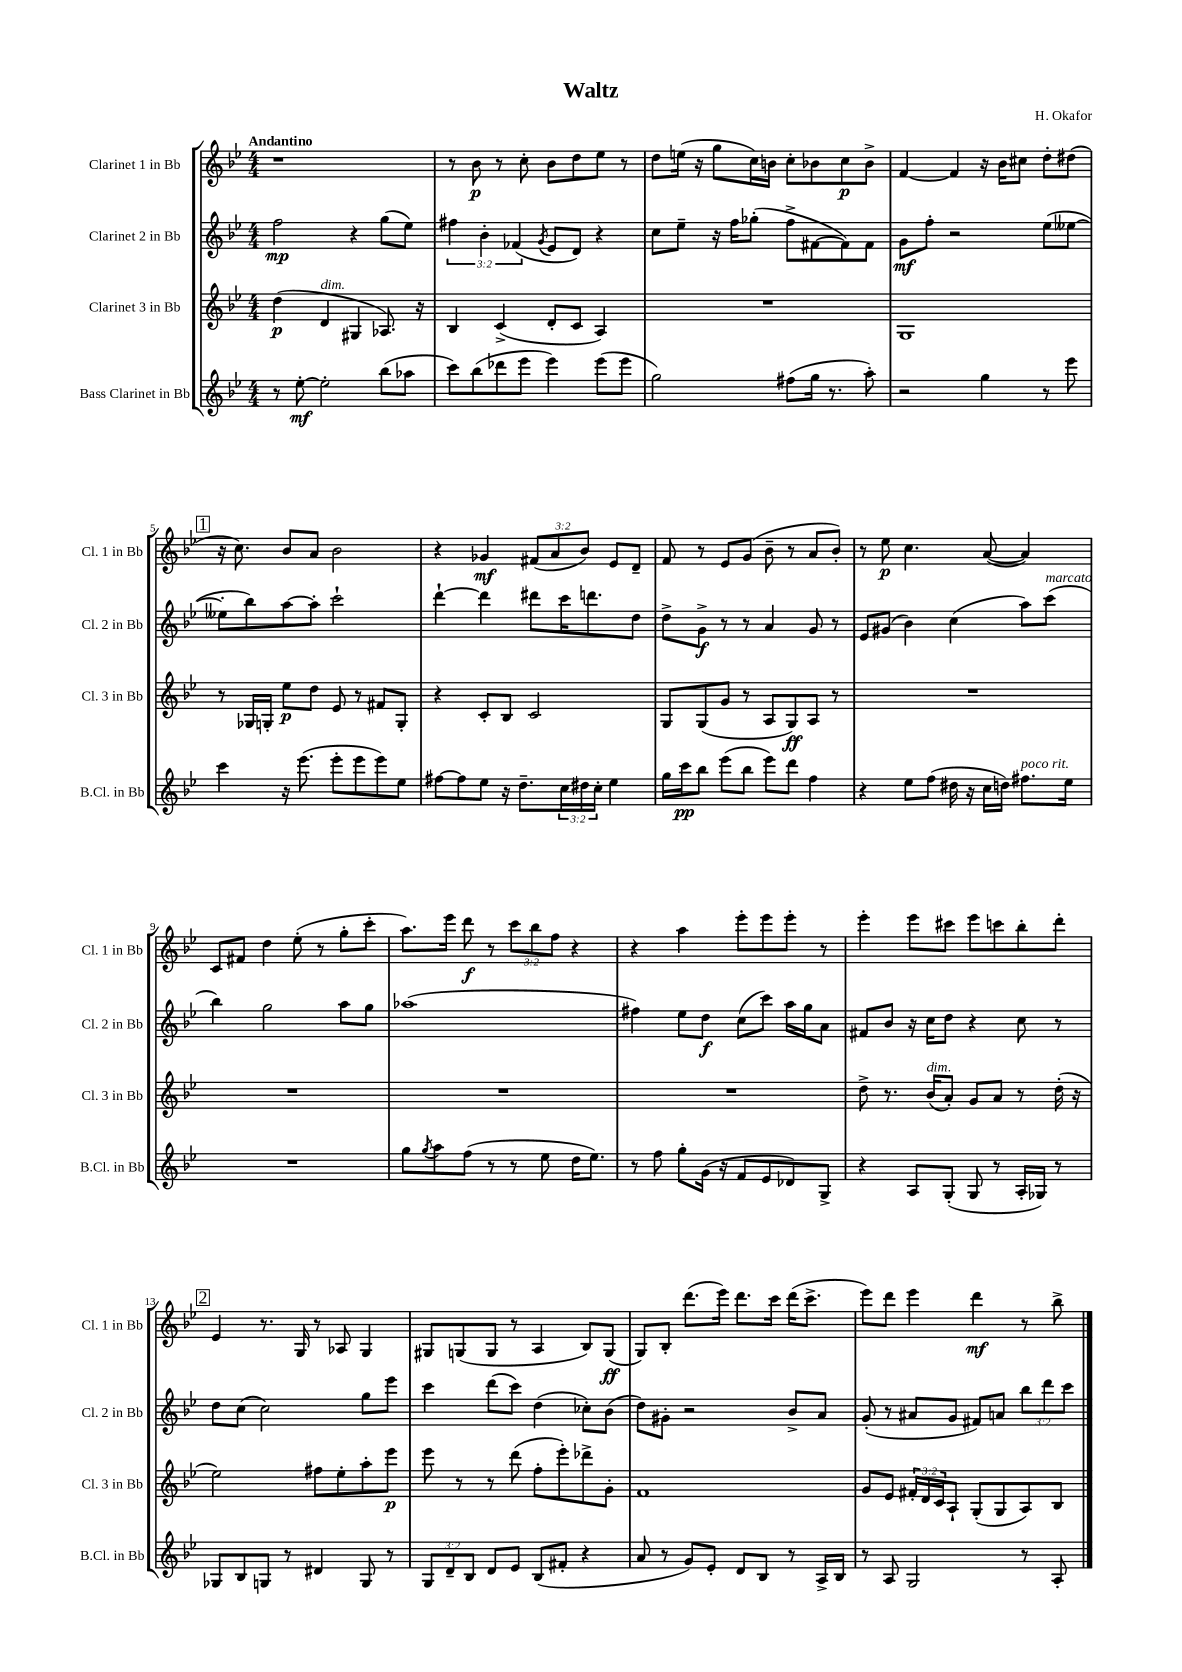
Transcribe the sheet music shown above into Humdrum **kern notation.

**kern	**dynam	**kern	**dynam	**kern	**dynam	**kern	**dynam
*part4	*part4	*part3	*part3	*part2	*part2	*part1	*part1
*staff4	*staff4	*staff3	*staff3	*staff2	*staff2	*staff1	*staff1
*I"Bass Clarinet in Bb	*	*I"Clarinet 3 in Bb	*	*I"Clarinet 2 in Bb	*	*I"Clarinet 1 in Bb	*
*I'B.Cl. in Bb	*	*I'Cl. 3 in Bb	*	*I'Cl. 2 in Bb	*	*I'Cl. 1 in Bb	*
*clefG2	*	*clefG2	*	*clefG2	*	*clefG2	*
*k[b-e-]	*	*k[b-e-]	*	*k[b-e-]	*	*k[b-e-]	*
*M4/4	*	*M4/4	*	*M4/4	*	*M4/4	*
=1	=1	=1	=1	=1	=1	=1	=1
!	!	!	!	!	!	!LO:TX:a:B:t=Andantino	!
8r	.	(4dd\	p	2ff\	mp	1r	.
[8ee-'\	mf	.	.	.	.	.	.
!	!	!LO:TX:a:i:t=dim.	!	!	!	!	!
2ee-'\]	.	4d/	.	.	.	.	.
.	.	4G#X/	.	4r	.	.	.
(8bb-\L	.	8.A-X/)	.	(8gg\L	.	.	.
8aa-X\J	.	.	.	8ee-\J)	.	.	.
.	.	16r	.	.	.	.	.
=2	=2	=2	=2	=2	=2	=2	=2
8ccc\L)	.	4B-/	.	6ff#X\	.	8r	.
(8bb-\	.	.	.	.	.	8b-\	p
.	.	.	.	6b-'\	.	.	.
8ddd-X\	.	(4c^/	.	.	.	8r	.
.	.	.	.	(6f-X/	.	.	.
8eee-\J	.	.	.	.	.	8cc'\	.
.	.	.	.	8qg/	.	.	.
4eee-\)	.	8d'/L	.	8e-/L	.	8b-\L	.
.	.	8c/J	.	8d/J)	.	8dd\	.
(8eee-\L	.	4A/)	.	4r	.	8ee-\J	.
8eee-\J	.	.	.	.	.	8r	.
=3	=3	=3	=3	=3	=3	=3	=3
2gg\)	.	1r	.	8cc\L	.	8dd\L	.
.	.	.	.	8ee-~\J	.	(16een\Jk	.
.	.	.	.	.	.	16r	.
.	.	.	.	16r	.	8gg\L	.
.	.	.	.	16ff\KL	.	.	.
.	.	.	.	(8gg-X'\J	.	16cc\L)	.
.	.	.	.	.	.	16bn\JJ	.
(8ff#X\L	.	.	.	8ff^\L	.	8cc'\L	.
16gg\Jk	.	.	.	[8f#X\	.	8b-X\	.
8.r	.	.	.	.	.	.	.
.	.	.	.	8f#\])	.	8cc\	p
8aa'\)	.	.	.	8f#\J	.	8b-^\J	.
=4	=4	=4	=4	=4	=4	=4	=4
2r	.	1G	.	8g\L	mf	[4f/	.
.	.	.	.	8ff'\J	.	.	.
.	.	.	.	2r	.	4f/]	.
4gg\	.	.	.	.	.	16r	.
.	.	.	.	.	.	16b-\KL	.
.	.	.	.	.	.	8cc#X\J	.
8r	.	.	.	(8ee-\L	.	8dd'\L	.
8eee-\	.	.	.	[8ee--X\J	.	(8dd#X\J	.
!!LO:LB:g=z
!!LO:REH:place=s1:t=1
=5	=5	=5	=5	=5	=5	=5	=5
4ccc\	.	8r	.	8ee--X'\L]	.	16r	.
.	.	.	.	.	.	8.cc\)	.
.	.	16G-X/LL	.	8bb-\)	.	.	.
.	.	16Gn'/JJ	.	.	.	.	.
16r	.	8ee-\L	p	[8aa\	.	8b-/L	.
(8.eee-\	.	.	.	.	.	.	.
.	.	8dd\J	.	8aa'\J]	.	8a/J	.
8eee-'\L	.	8e-/	.	2ccc`\	.	2b-\	.
8eee-\	.	8r	.	.	.	.	.
8eee-\)	.	8f#X/L	.	.	.	.	.
8ee-\J	.	8G'/J	.	.	.	.	.
=6	=6	=6	=6	=6	=6	=6	=6
[8ff#X\L	.	4r	.	[4ddd`\	.	4r	.
8ff#\]	.	.	.	.	.	.	.
8ee-\J	.	8c'/L	.	4ddd\]	.	4g-X/	mf
16r	.	8B-/J	.	.	.	.	.
8.dd~\L	.	.	.	.	.	.	.
.	.	2c/	.	8ddd#X\L	.	(12f#X/L	.
.	.	.	.	.	.	12a/	.
24cc\L	.	.	.	16ccc\K	.	.	.
24dd#X\	.	.	.	.	.	12b-/J)	.
.	.	.	.	8.dddn\	.	.	.
24cc'\JJ	.	.	.	.	.	.	.
4ee-\	.	.	.	.	.	8e-/L	.
.	.	.	.	8dd\J	.	8d~/J	.
=7	=7	=7	=7	=7	=7	=7	=7
16gg\LL	.	8G/L	.	8dd^\L	.	8f/	.
16ccc\J	pp	.	.	.	.	.	.
8bb-\J	.	(8G/	.	8g^\J	f	8r	.
(8eee-\L	.	8g/J	.	8r	.	8e-/L	.
8bb-\J	.	8r	.	8r	.	(8g/J	.
8eee-\L)	.	8A/L	.	4a/	.	8b-~\	.
8ddd\J	.	8G/)	ff	.	.	8r	.
4ff\	.	8A/J	.	8g/	.	8a/L	.
.	.	8r	.	8r	.	8b-'/J)	.
=8	=8	=8	=8	=8	=8	=8	=8
4r	.	1r	.	8e-/L	.	8r	.
.	.	.	.	(8g#X/J	.	8ee-\	p
8ee-\L	.	.	.	4b-\)	.	4.cc\	.
(8ff\J	.	.	.	.	.	.	.
16dd#X\	.	.	.	(4cc\	.	.	.
16r	.	.	.	.	.	.	.
16cc\LL	.	.	.	.	.	([8a/	.
16ddn\JJ)	.	.	.	.	.	.	.
!LO:TX:a:i:t=poco rit.	!	!	!	!	!	!	!
8.ff#X\L	.	.	.	8aa\L)	.	4a/])	.
!	!	!	!	!LO:TX:a:i:t=marcato	!	!	!
.	.	.	.	(8ccc\J	.	.	.
16ee-\Jk	.	.	.	.	.	.	.
!!LO:LB:g=z
=9	=9	=9	=9	=9	=9	=9	=9
1r	.	1r	.	4bb-\)	.	8c/L	.
.	.	.	.	.	.	8f#X/J	.
.	.	.	.	2gg\	.	4dd\	.
.	.	.	.	.	.	(8ee-'\	.
.	.	.	.	.	.	8r	.
.	.	.	.	8aa\L	.	8gg'\L	.
.	.	.	.	8gg\J	.	8ccc'\J	.
=10	=10	=10	=10	=10	=10	=10	=10
8gg\L	.	1r	.	(1aa-X	.	8.aa\L)	.
8qgg/	.	.	.	.	.	.	.
8aa\	.	.	.	.	.	.	.
.	.	.	.	.	.	16eee-\Jk	.
(8ff\J	.	.	.	.	.	8ddd\	f
8r	.	.	.	.	.	8r	.
8r	.	.	.	.	.	12ccc\L	.
.	.	.	.	.	.	12bb-\	.
8ee-\	.	.	.	.	.	.	.
.	.	.	.	.	.	12ff\J	.
16dd\KL	.	.	.	.	.	4r	.
8.ee-\J)	.	.	.	.	.	.	.
=11	=11	=11	=11	=11	=11	=11	=11
8r	.	1r	.	4ff#X\)	.	4r	.
8ff\	.	.	.	.	.	.	.
8gg'\L	.	.	.	8ee-\L	.	4aa\	.
(16g\Jk	.	.	.	8dd\J	f	.	.
16r	.	.	.	.	.	.	.
8f/L	.	.	.	(8cc\L	.	8eee-'\L	.
8e-/	.	.	.	8ccc\J)	.	8eee-\	.
8d-X/)	.	.	.	16aa\LL	.	8eee-'\J	.
.	.	.	.	16gg\J	.	.	.
8G^/J	.	.	.	8a\J	.	8r	.
=12	=12	=12	=12	=12	=12	=12	=12
4r	.	8dd^\	.	8f#X/L	.	4eee-'\	.
.	.	8.r	.	8b-/J	.	.	.
8A/L	.	.	.	16r	.	8eee-\L	.
!	!	!LO:TX:a:i:t=dim.	!	!	!	!	!
.	.	(16b-/KL	.	16cc\KL	.	.	.
(8G'/J	.	8a'/J)	.	8dd\J	.	8ccc#X\J	.
8G/	.	8g/L	.	4r	.	8eee-\L	.
8r	.	8a/J	.	.	.	8cccn\	.
16A'/LL	.	8r	.	8cc\	.	8bb-'\	.
16G-X/JJ)	.	.	.	.	.	.	.
8r	.	(16dd'\	.	8r	.	8ddd'\J	.
.	.	16r	.	.	.	.	.
!!LO:LB:g=z
!!LO:REH:place=s1:t=2
=13	=13	=13	=13	=13	=13	=13	=13
8G-X/L	.	2ee-\)	.	8dd\L	.	4e-/	.
8B-/	.	.	.	(8cc\J	.	.	.
8Gn/J	.	.	.	2cc\)	.	8.r	.
8r	.	.	.	.	.	.	.
.	.	.	.	.	.	16G/	.
4d#X/	.	8ff#X\L	.	.	.	8r	.
.	.	8ee-'\	.	.	.	8A-X/	.
8G/	.	8aa'\	.	8gg\L	.	4G/	.
8r	.	8eee-\J	p	8eee-\J	.	.	.
=14	=14	=14	=14	=14	=14	=14	=14
12G/L	.	8eee-\	.	4ccc\	.	8G#X/L	.
12d~/	.	.	.	.	.	.	.
.	.	8r	.	.	.	(8Gn/	.
12B-/J	.	.	.	.	.	.	.
8d/L	.	8r	.	(8ddd\L	.	8G/J	.
8e-/J	.	(8ddd\	.	8ccc\J)	.	8r	.
(8B-/L	.	8ff'\L	.	(4dd\	.	4A/	.
8f#X'/J	.	8eee-'\)	.	.	.	.	.
4r	.	8ddd-X^\	.	8cc-X'\L)	.	8B-/L)	.
.	.	8g'\J	.	(8b-\J	.	(8G/J	ff
=15	=15	=15	=15	=15	=15	=15	=15
8a/	.	1f	.	8dd\L)	.	8G/L)	.
8r	.	.	.	8g#X'\J	.	8B-'/J	.
8g/L)	.	.	.	2r	.	(8.ddd\L	.
8e-'/J	.	.	.	.	.	.	.
.	.	.	.	.	.	16eee-\Jk)	.
8d/L	.	.	.	.	.	8.ddd\L	.
8B-/J	.	.	.	.	.	.	.
.	.	.	.	.	.	16ccc\Jk	.
8r	.	.	.	8b-^/L	.	(16ddd\KL	.
.	.	.	.	.	.	8.ccc^\J	.
16A^/LL	.	.	.	8a/J	.	.	.
16B-/JJ	.	.	.	.	.	.	.
=16	=16	=16	=16	=16	=16	=16	=16
8r	.	8g/L	.	(8g'/	.	8eee-\L)	.
8A/	.	8e-/J	.	8r	.	8ddd\J	.
2G/	.	24f#X'/LL	.	8a#X/L	.	4eee-\	.
.	.	24d/	.	.	.	.	.
.	.	24c/J	.	.	.	.	.
.	.	8A`/J	.	8g/J	.	.	.
.	.	(8G'/L	.	8f#X/L)	.	4ddd\	mf
.	.	8G/	.	8an/J	.	.	.
8r	.	8A/)	.	12bb-\L	.	8r	.
.	.	.	.	12ddd\	.	.	.
8A'/	.	8B-/J	.	.	.	8bb-^\	.
.	.	.	.	12ccc\J	.	.	.
==	==	==	==	==	==	==	==
*-	*-	*-	*-	*-	*-	*-	*-
